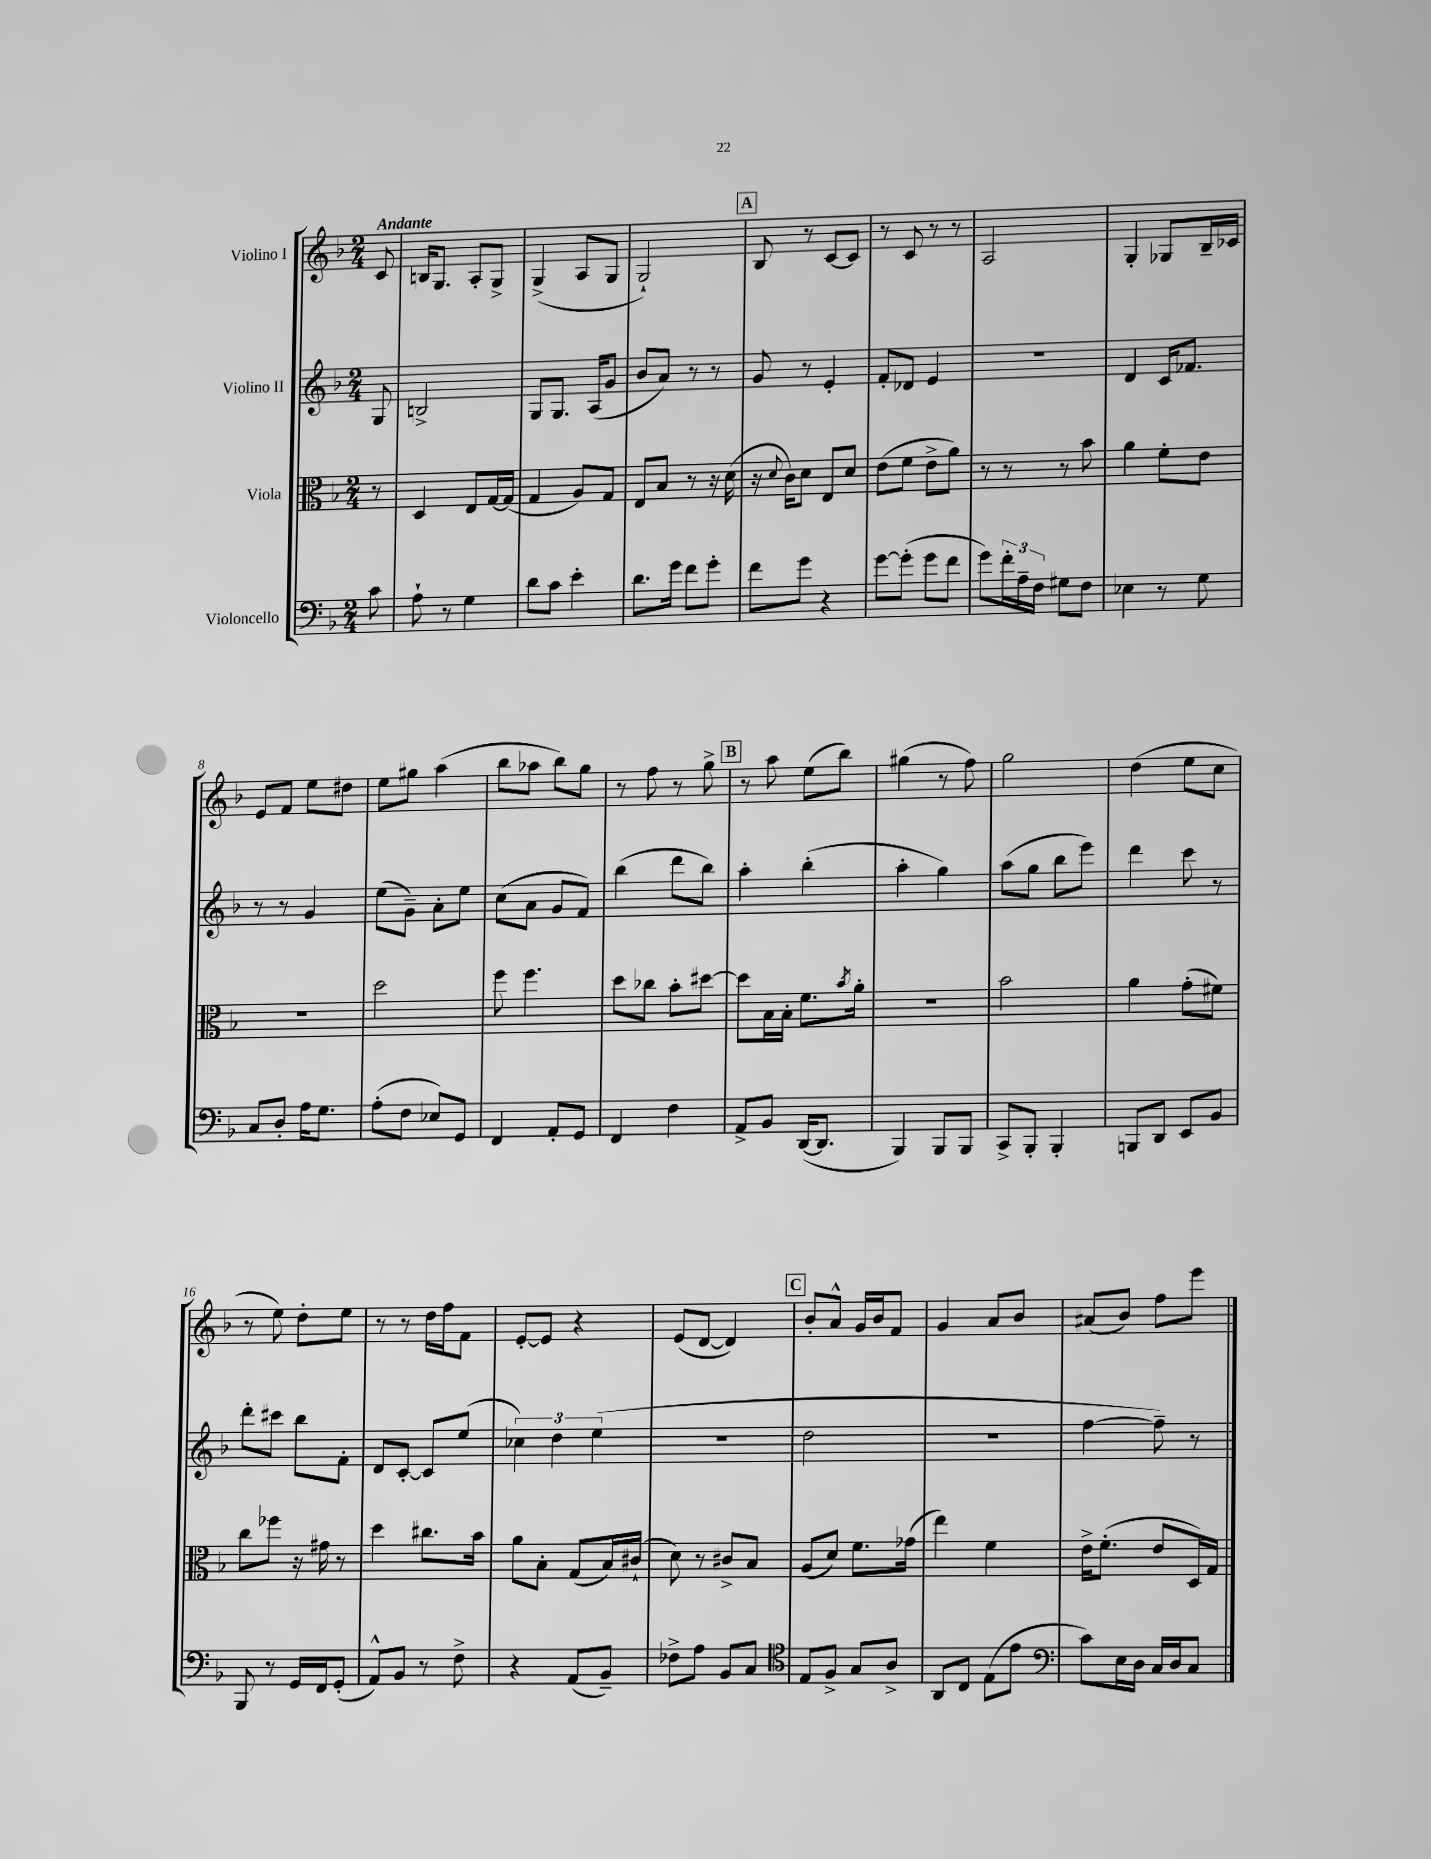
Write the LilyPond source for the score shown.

<<
\new StaffGroup <<
\new Staff = "s0" \with { instrumentName = "Violino I" } {
    \clef treble \key f \major \numericTimeSignature \time 2/4 \partial 8 \tempo "Andante"
    c'8 |
    b16 g8. a8-. g8-> |
    g4->( a8 g8 |
    g2-!) |
    \mark \markup { \box "A" } bes8 r8 c'8~ c'8 |
    r8 c'8 r8 r8 |
    a2 |
    g4-. ges8 bes16-- ces'16 |
    e'8 f'8 e''8 dis''8 |
    e''8 gis''8 a''4( |
    bes''8 aes''8 bes''8) g''8 |
    r8 f''8 r8 g''8-> |
    \mark \markup { \box "B" } r8 a''8 e''8( bes''8) |
    gis''4( r8 f''8) |
    g''2 |
    d''4( e''8 c''8 |
    r8 e''8) d''8-. e''8 |
    r8 r8 d''16 f''16 f'8 |
    e'8~-. e'8 r4 |
    e'8( d'8~ d'4) |
    \mark \markup { \box "C" } bes'8-. a'8-^ g'16 bes'16 f'8 |
    g'4 a'8 bes'8 |
    ais'8( bes'8) f''8 e'''8 \bar "|." |
}
\new Staff = "s1" \with { instrumentName = "Violino II" } {
    \clef treble \key f \major \numericTimeSignature \time 2/4 \partial 8
    g8 |
    b2-> |
    g8 g8. a16( g'8 |
    bes'8 a'8) r8 r8 |
    \mark \markup { \box "A" } g'8 r8 e'4-. |
    f'8-. des'8 e'4 |
    r2 |
    d'4 c'16 fes'8. |
    r8 r8 g'4 |
    e''8( g'8--) a'8-. e''8 |
    c''8( a'8 g'8 f'8) |
    bes''4( d'''8 bes''8) |
    \mark \markup { \box "B" } a''4-. bes''4-.( |
    a''4-. g''4) |
    a''8( g''8 bes''8 e'''8) |
    d'''4 c'''8 r8 |
    d'''8-. cis'''8 bes''8 f'8-. |
    d'8 c'8~-. c'8 e''8( |
    \tuplet 3/2 { ces''4) d''4 e''4( } |
    R2 |
    \mark \markup { \box "C" } d''2 |
    r2 |
    f''4~ f''8--) r8 \bar "|." |
}
\new Staff = "s2" \with { instrumentName = "Viola" } {
    \clef alto \key f \major \numericTimeSignature \time 2/4 \partial 8
    r8 |
    d4 e8 g16~ g16( |
    g4 a8) g8 |
    e8 bes8 r8 r16 d'16( |
    \mark \markup { \box "A" } r16 \appoggiatura { d'8 } c'16) d'8 e8 d'8 |
    e'8( f'8 e'8-> a'8) |
    r8 r8 r8 bes'8 |
    a'4 f'8-. e'8 |
    R2 |
    d''2 |
    f''8 f''4. |
    d''8 ces''8 bes'8-. dis''8~ |
    \mark \markup { \box "B" } dis''8 bes16 bes16-. f'8. \acciaccatura { bes'8 } a'16-. |
    r2 |
    bes'2 |
    a'4 g'8-.( fis'8) |
    c''8 fes''8 r16 gis'16 r8 |
    d''4 cis''8. bes'16 |
    a'8 bes8-. g8( bes16) cis'16-!( |
    d'8) r8 cis'8-> bes8 |
    \mark \markup { \box "C" } a8( d'8) f'8. ges'16( |
    e''4) f'4 |
    e'16-> f'8.-.( e'8 d16) g16 \bar "|." |
}
\new Staff = "s3" \with { instrumentName = "Violoncello" } {
    \clef bass \key f \major \numericTimeSignature \time 2/4 \partial 8
    c'8 |
    a8-! r8 g4 |
    d'8 c'8 e'4-. |
    d'8. g'16 f'8 g'8-. |
    \mark \markup { \box "A" } f'8 g'8 r4 |
    g'8~ g'8-.( g'8 f'8 |
    g'8) \tuplet 3/2 { f'16-. a16-- f16 } gis8 f8 |
    ees4 r8 g8 |
    c8 d8-. a16 g8. |
    a8-.( f8 ees8) g,8 |
    f,4 a,8-. g,8 |
    f,4 f4 |
    \mark \markup { \box "B" } a,8-> bes,8 d,16~( d,8. |
    bes,,4) bes,,8 bes,,8 |
    c,8-> bes,,8-. bes,,4-. |
    b,,8 d,8 e,8 bes,8 |
    bes,,8 r8 g,16 f,16 g,8-.( |
    a,8-^) bes,8 r8 f8-> |
    r4 a,8( bes,8--) |
    fes8-> a8 bes,8 c8 |
    \mark \markup { \box "C" } \clef tenor e8 f8-> g8 a8-> |
    a,8 c8 e8( e'8 |
    \clef bass c'8) e16 d16 c16 d16 c8 \bar "|." |
}
>>
>>
